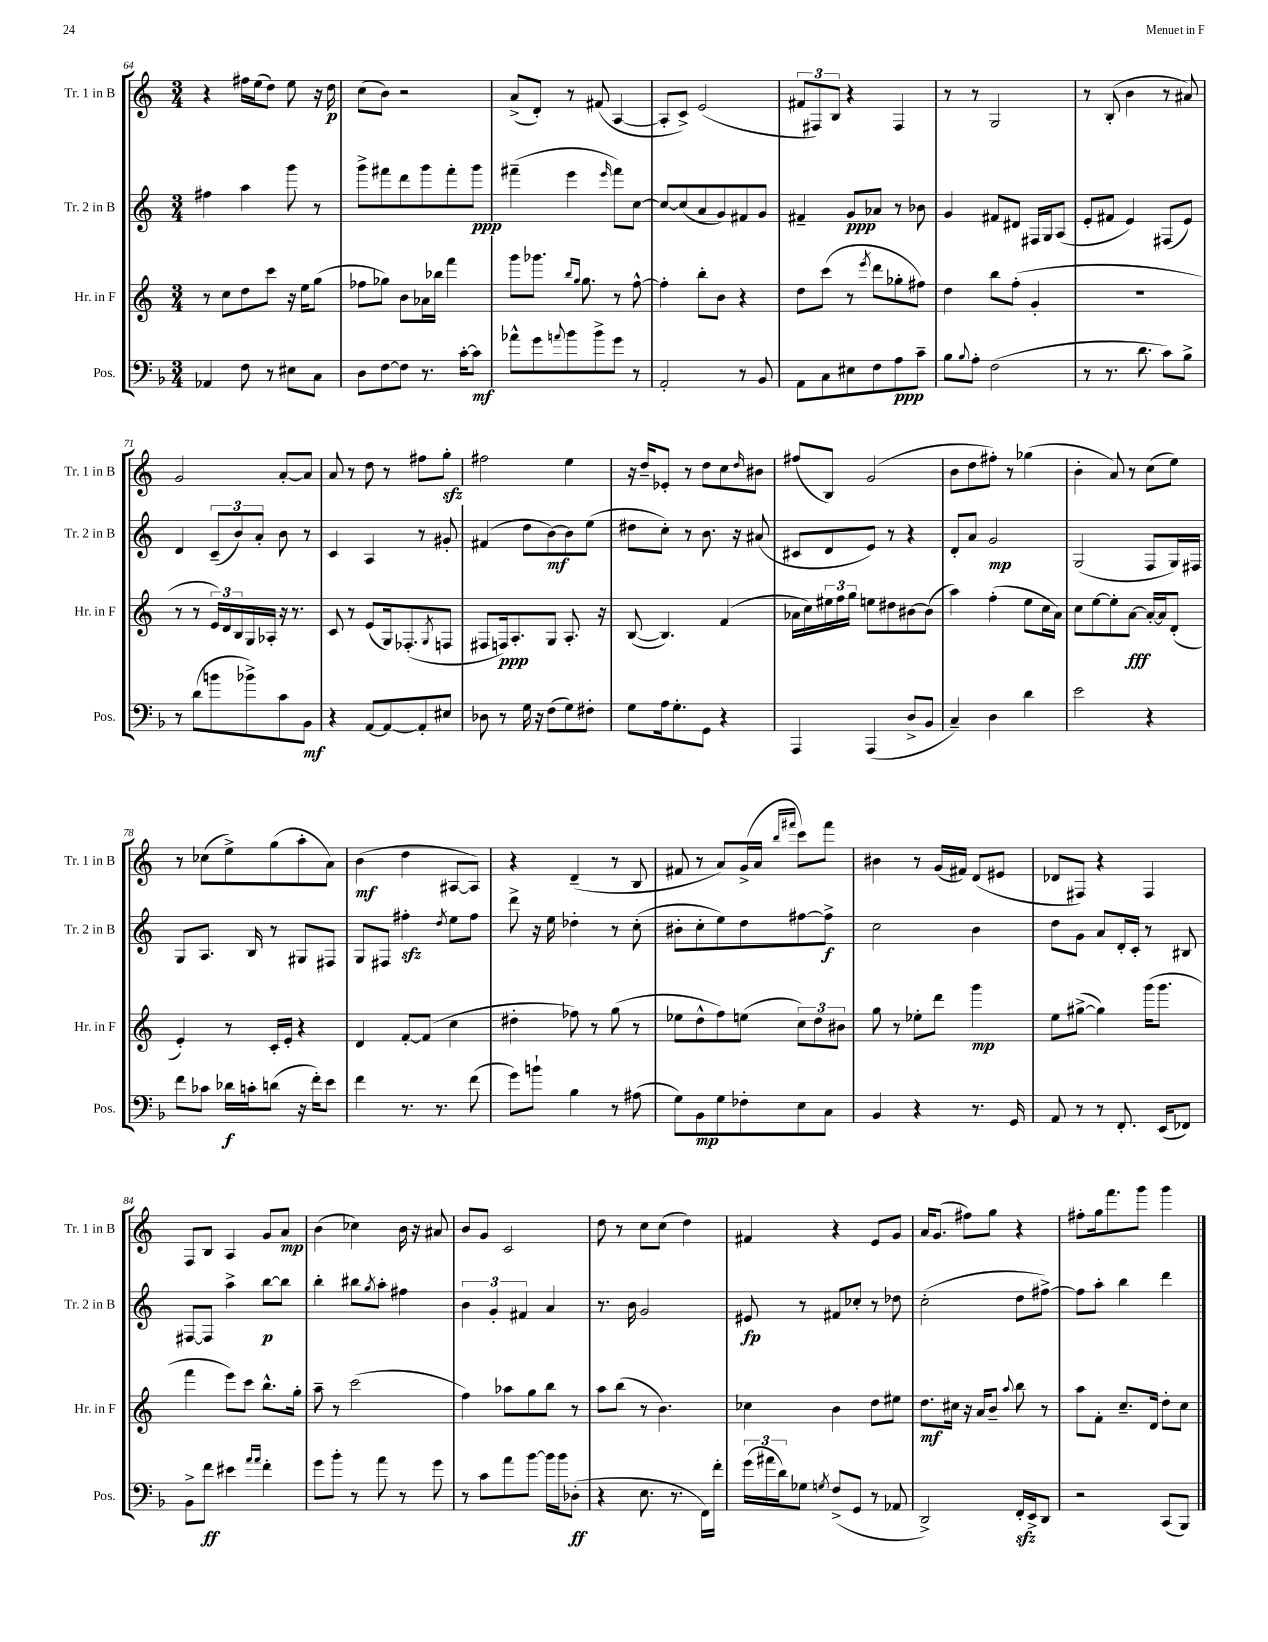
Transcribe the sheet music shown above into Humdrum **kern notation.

**kern	**kern	**kern	**kern
*staff4	*staff3	*staff2	*staff1
*clefF4	*clefG2	*clefG2	*clefG2
*k[b-]	*k[]	*k[]	*k[]
*M3/4	*M3/4	*M3/4	*M3/4
4AA-	8r	4ff#	4r
.	8cc	.	.
8F	8dd	4aa	16ff#
.	.	.	(16ee
8r	8ccc	.	8dd)
8E#	16r	8ggg	8ee
.	16ee	.	.
8C	(8gg	8r	16r
.	.	.	16dd
=	=	=	=
8D	8ff-	8ggg^	(8cc
[8F	8gg-)	8fff#	8b)
8F]	8b	8ddd	2r
8.r	16a-	8ggg	.
.	16bb-	.	.
.	4fff	8fff#'	.
[16c'	.	.	.
8c]	.	8ggg	.
=	=	=	=
8a-^^	8ggg	(4fff#~	(8a^
8g	8.ggg-	.	8d')
8qqa	.	.	.
8b-	.	4eee	8r
.	16qqbb	.	.
.	16qqgg	.	.
.	8.gg	.	.
8b-^	.	.	(8f#
.	.	16qqeee	.
8g	8r	8fff#)	[4A
8r	[8ff^^	[8cc	.
=	=	=	=
2AA'	4ff']	8cc_	8A']
.	.	(8cc]	8c^)
.	8bb'	8a	(2e
.	8b	8g)	.
8r	4r	8f#	.
8BB-	.	8g	.
=	=	=	=
8AA	8dd	4f#~	12f#
.	.	.	12F#)
8C	(8ccc	.	.
.	.	.	12B
8E#	8r	8g	4r
.	8qeee	.	.
8F	8ddd	8a-	.
8A	8gg-'	8r	4F#
8c~	8ff#)	8b-	.
=	=	=	=
8B-	4dd	4g	8r
8qqB-	.	.	.
8A'	.	.	8r
(2F	8bb	8f#	2G
.	(8ff'	8d#	.
.	4g'	16F#	.
.	.	16G	.
.	.	(8A	.
=	=	=	=
8r	2.r	8e'	8r
8.r	.	8f#	(8B'
.	.	4e)	4b
8.d	.	.	.
8c)	.	(8F#	8r
8B-^	.	8e)	8a#)
=	=	=	=
8r	8r	4d	2g
(8d	8r	.	.
8b	24e)	(12c~	.
.	24d	.	.
.	24B	12b)	.
8b-^)	16G	.	.
.	.	12a'	.
.	16A-'	.	.
8c	16r	8b	[8a'
.	8.r	.	.
8BB-	.	8r	8a]
=	=	=	=
4r	8c	4c	8a
.	8r	.	8r
[8AA	(8e	4A	8dd
8AA_	16G)	.	8r
.	(8.F-'	.	.
8AA']	.	8r	8ff#
.	8qG	.	.
8E#	8F	8g#'	8gg'
=	=	=	=
8D-	8F#	(4f#	2ff#
8r	16F)	.	.
.	8.A'	.	.
16G	.	8dd	.
16r	.	.	.
(8F	8G	[8b)	.
8G)	8.A'	8b]	4ee
8F#'	.	(8ee	.
.	16r	.	.
=	=	=	=
8G	([8B	8dd#	16r
.	.	.	16dd~
16A	4.B])	8cc')	8e-'
8.G'	.	.	.
.	.	8r	8r
8GG	.	8.b	8dd
4r	(4f	.	8cc
.	.	16r	.
.	.	.	16qqdd
.	.	(8a#	8b#
=	=	=	=
4AAA	16a-	8c#	(8ff#
.	16cc)	.	.
.	24ee#	8d	8B)
.	24ff	.	.
.	24gg	.	.
(4AAA	8ee	8e)	(2g
.	8dd#	8r	.
8D^	[8b#	4r	.
8BB-	(8b#]	.	.
=	=	=	=
4C~)	4aa)	8d'	8b
.	.	8a	8dd
4D	(4ff'	2g	8ff#')
.	.	.	8r
4d	8ee	.	(4gg-
.	16cc	.	.
.	16a)	.	.
=	=	=	=
2e	8cc	(2G	4b'
.	[8ee	.	.
.	8ee']	.	8a)
.	[8a	.	8r
4r	16a'_	8F	(8cc
.	16a]	.	.
.	(8d'	16G)	8ee)
.	.	16F#	.
=	=	=	=
8f	4e')	8G	8r
8c-	.	8.A	(8cc-
16d-	8r	.	8ee^)
16c'	.	16B	.
(8d	16c'	8r	(8gg
.	16e'	.	.
16r	4r	8G#	8aa'
16f')	.	.	.
8e	.	8F#	8a)
=	=	=	=
4f	4d	8G	(4b
.	.	8F#	.
8.r	[8f'	4ff#'	4dd
.	(8f]	.	.
8.r	.	.	.
.	.	8qdd	.
.	4cc	8ee	[8A#
(8f	.	8ff#	8A#])
=	=	=	=
8g)	4dd#'	8ddd^	4r
8b`	.	16r	.
.	.	16ee	.
4B-	8ff-)	4dd-'	(4d~
.	8r	.	.
8r	(8gg	8r	8r
(8A#	8r	(8cc'	8B
=	=	=	=
8G)	8ee-	8b#'	8f#
8BB-	8dd^^	8cc'	8r
8G	8ff)	8ee)	8a)
8F-'	(8ee	8dd	(16g^
.	.	.	16a
.	.	.	16qqbb
.	.	.	16qqfff#
8E	12cc)	[8ff#	8ccc)
.	12dd	.	.
8C	.	8ff#^]	8fff#
.	12b#	.	.
=	=	=	=
4BB-	8gg	2cc	4b#
.	8r	.	.
4r	8ee-'	.	8r
.	8ddd	.	(16g
.	.	.	16f#)
8.r	4ggg	4b	(8d
.	.	.	8e#
16GG	.	.	.
=	=	=	=
8AA	8ee	8dd	8d-
8r	([8gg#^	8g	8F#)
8r	4gg#])	8a	4r
8.FF'	.	16d'	.
.	.	16c'	.
.	(16ggg	8r	4F#
(16EE	8.ggg	.	.
8FF-)	.	8B#	.
=	=	=	=
8BB-^	4fff	[8F#	8F
8f	.	8F#]	8B
4e#	8eee)	4aa^	4A
.	8ccc	.	.
16qqa	.	.	.
16qqa	.	.	.
4f'	8.bb^^	[8bb	8g
.	.	8bb]	8a
.	16gg'	.	.
=	=	=	=
8g	8aa~	4bb'	(4b
8b-'	8r	.	.
8r	(2ccc	8bb#	4cc-)
.	.	8qgg	.
8a	.	8aa'	.
8r	.	4ff#	16b
.	.	.	16r
8g	.	.	8a#
=	=	=	=
8r	4ff)	6b	8b
8c	.	.	8g
.	.	6g'	.
8a	8aa-	.	2c
.	.	6f#	.
[8b-	8gg	.	.
16b-]	8bb	4a	.
16b-	.	.	.
(8D-'	8r	.	.
=	=	=	=
4r	8aa	8.r	8dd
.	(8bb	.	8r
.	.	16b	.
8.E	8r	2g	8cc
.	4.b)	.	(8cc
8.r	.	.	.
.	.	.	4dd)
16FF)	.	.	.
16f'	.	.	.
=	=	=	=
(24g	4cc-	8e#	4f#
24a#	.	.	.
24d)	.	.	.
8G-	.	8r	.
8qG	.	.	.
(8F^	4b	8f#	4r
8GG	.	8cc-'	.
8r	8dd	8r	8e
8AA-	8ee#	8dd-	8g
=	=	=	=
2DD^)	8.dd	(2cc'	16a
.	.	.	(8.g
.	16cc#	.	.
.	16r	.	8ff#)
.	16a	.	.
.	8b~	.	8gg
.	8qqaa	.	.
16FF'	8bb	8dd	4r
16EE^	.	.	.
8DD	8r	[8ff#^)	.
=	=	=	=
2r	8aa	8ff#]	8ff#'
.	8f'	8aa'	16gg
.	.	.	8.fff
.	8.cc~	4bb	.
.	.	.	8ggg
.	16d	.	.
(8CC	8dd'	4ddd	4ggg
8BBB-)	8cc	.	.
==	==	==	==
*-	*-	*-	*-
